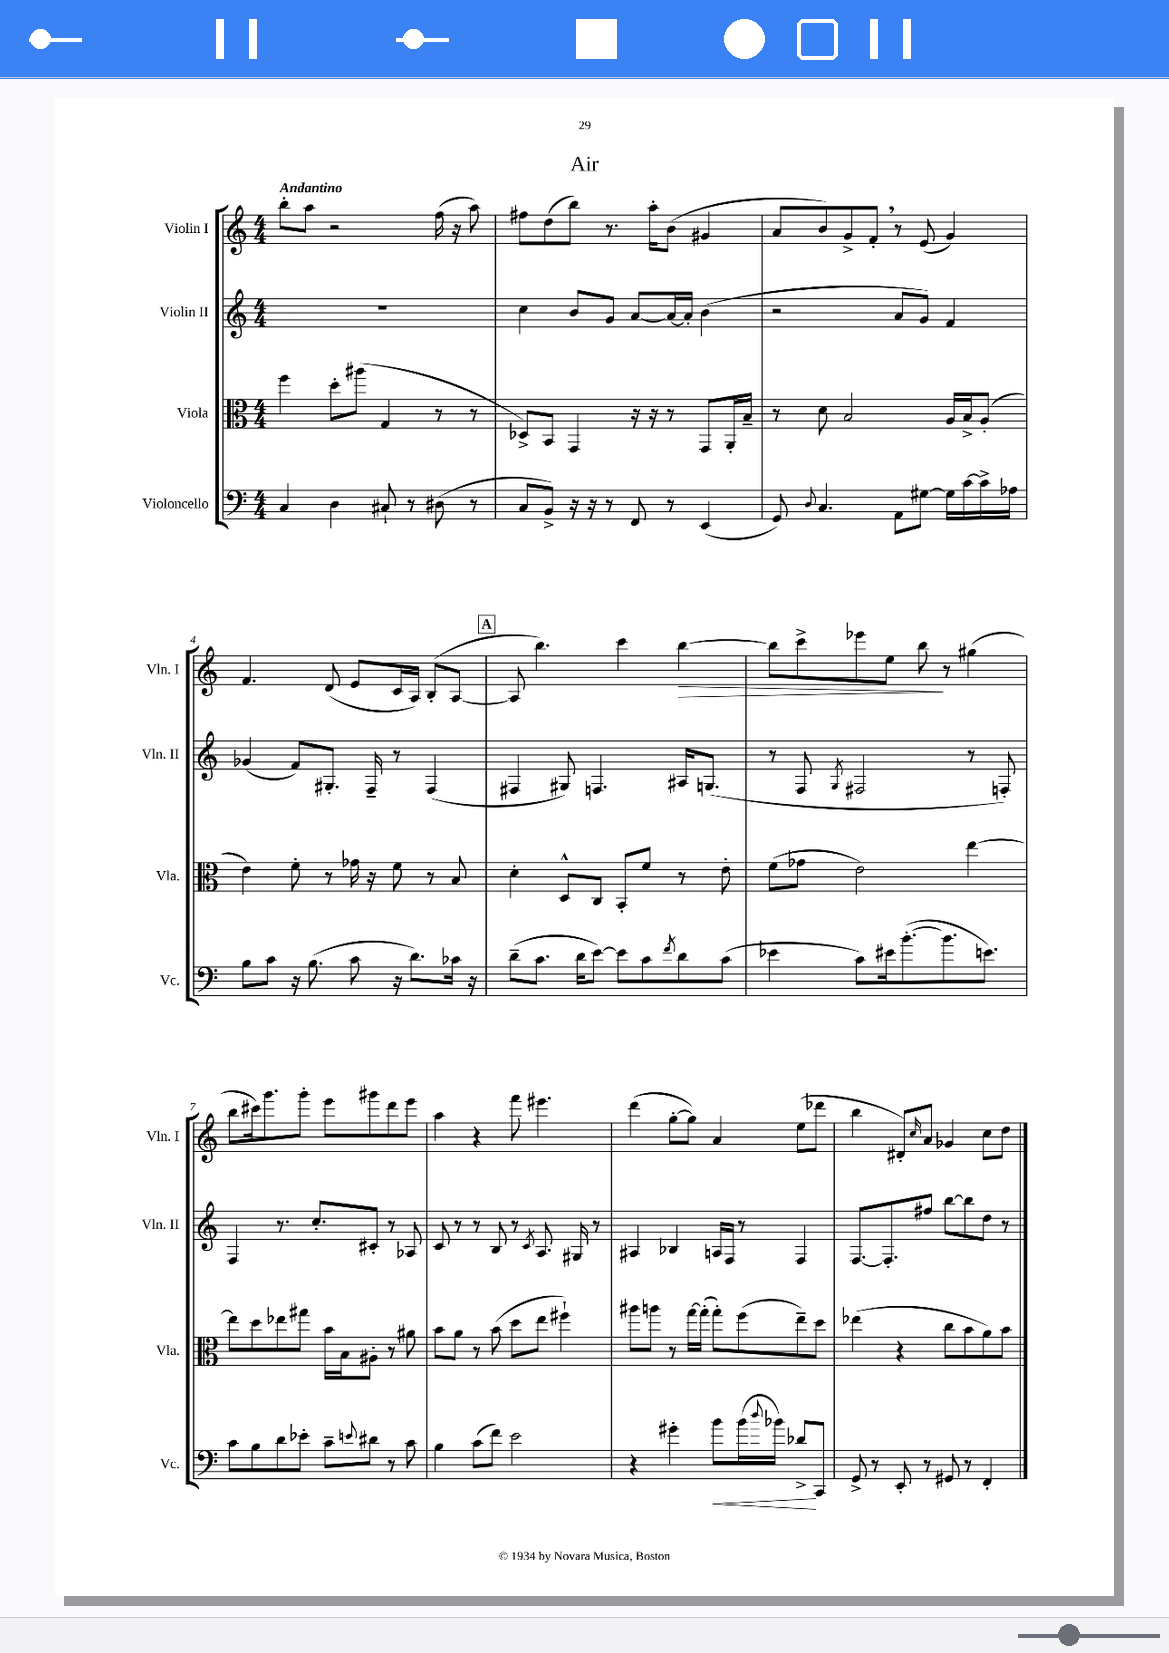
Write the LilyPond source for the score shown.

\header { title = "Air" }
<<
\new StaffGroup <<
\new Staff = "s0" \with { instrumentName = "Violin I" shortInstrumentName = "Vln. I" } {
    \clef treble \key c \major \numericTimeSignature \time 4/4 \tempo "Andantino"
    b''8-. a''8 r2 f''16( r16 a''8) |
    fis''8 d''8( b''8) r8. a''16-. b'8( gis'4 |
    a'8 b'8) g'8-> f'8-. \breathe r8 e'8( g'4) |
    f'4. d'8( e'8 c'16 a16) b8-.( a8~ |
    \mark \markup { \box "A" } a8 b''4.) c'''4 b''4~\> |
    b''8 c'''8-> ees'''8 e''8 b''8\! r8 gis''4( |
    b''8 cis'''16) g'''8. g'''8-. e'''8 gis'''8 d'''8 e'''8 |
    a''4 r4 f'''8 eis'''4. |
    d'''4( g''8~-. g''8) a'4 e''8( des'''8 |
    b''4 dis'8-.) \grace { c''16 } a'8 ges'4 c''8 d''8 \bar "|." |
}
\new Staff = "s1" \with { instrumentName = "Violin II" shortInstrumentName = "Vln. II" } {
    \clef treble \key c \major \numericTimeSignature \time 4/4
    R1 |
    c''4 b'8 g'8 a'8~ a'16~ a'16-. b'4( |
    r2 a'8 g'8) f'4 |
    ges'4( f'8) gis8.-. f16-- r8 f4( |
    \mark \markup { \box "A" } fis4 gis8) f4. ais16 g8.( |
    r8 f8 \acciaccatura { g8 } fis2 r8 f8-.) |
    f4 r8. c''8.-. cis'8-. r8 aes8 |
    c'8 r8 r8 b8 r8 \acciaccatura { c'8 } a8. gis16 r8 |
    ais4 bes4 a16 f16 r8 f4 |
    f8.~ f8.-. fis''8 b''8~ b''8 d''8 r8 \bar "|." |
}
\new Staff = "s2" \with { instrumentName = "Viola" shortInstrumentName = "Vla." } {
    \clef alto \key c \major \numericTimeSignature \time 4/4
    f''4 d''8-. ais''8( g4 r8 r8 |
    des8->) b,8 g,4 r16 r16 r8 g,8 a,16-. b16-- |
    r8 d'8 b2 a16 b16-> a8-.( |
    e'4) f'8-. r8 ges'16 r16 f'8 r8 b8 |
    \mark \markup { \box "A" } d'4-. d8-^ c8 b,8-. f'8 r8 e'8-. |
    f'8( ges'8 e'2) e''4~ |
    e''8 d''8 ees''8 gis''8 b'16 b16 ais8-. r8 ais'8 |
    b'8 a'8 r8 b'8( d''8 e''8 fis''4-!) |
    ais''8 a''8 r8 g''16~ g''16-.( g''8-.) f''8( e''8--) d''8 |
    ees''4( r4 c''8 b'8 a'8) b'8 \bar "|." |
}
\new Staff = "s3" \with { instrumentName = "Violoncello" shortInstrumentName = "Vc." } {
    \clef bass \key c \major \numericTimeSignature \time 4/4
    c4 d4 cis8-! r8 dis8( r8 |
    c8 b,8->) r16 r16 r8 f,8 r8 e,4( |
    g,8) \appoggiatura { d8 } c4. a,8 gis8~ gis16 c'16~ c'16-> aes16 |
    b8 c'8 r16 b8.( c'8 r16 d'8.) ces'16 r16 |
    \mark \markup { \box "A" } d'8--( c'8. d'16 e'8~) e'8 c'8 \acciaccatura { f'8 } d'8 c'8( |
    ees'4 c'8) eis'16 b'8.~-.( b'8. e'8.) |
    c'8 b8 d'8 ees'8-. c'8-- \appoggiatura { e'8 } dis'8 r8 c'8 |
    b4 c'8( f'8) e'2 |
    r4 gis'4-. b'8\< b'16( \appoggiatura { d''8 } bes'16) des'8->\! c,8 |
    g,8-> r8 e,8-. r8 gis,8 r8 f,4-. \bar "|." |
}
>>
>>
